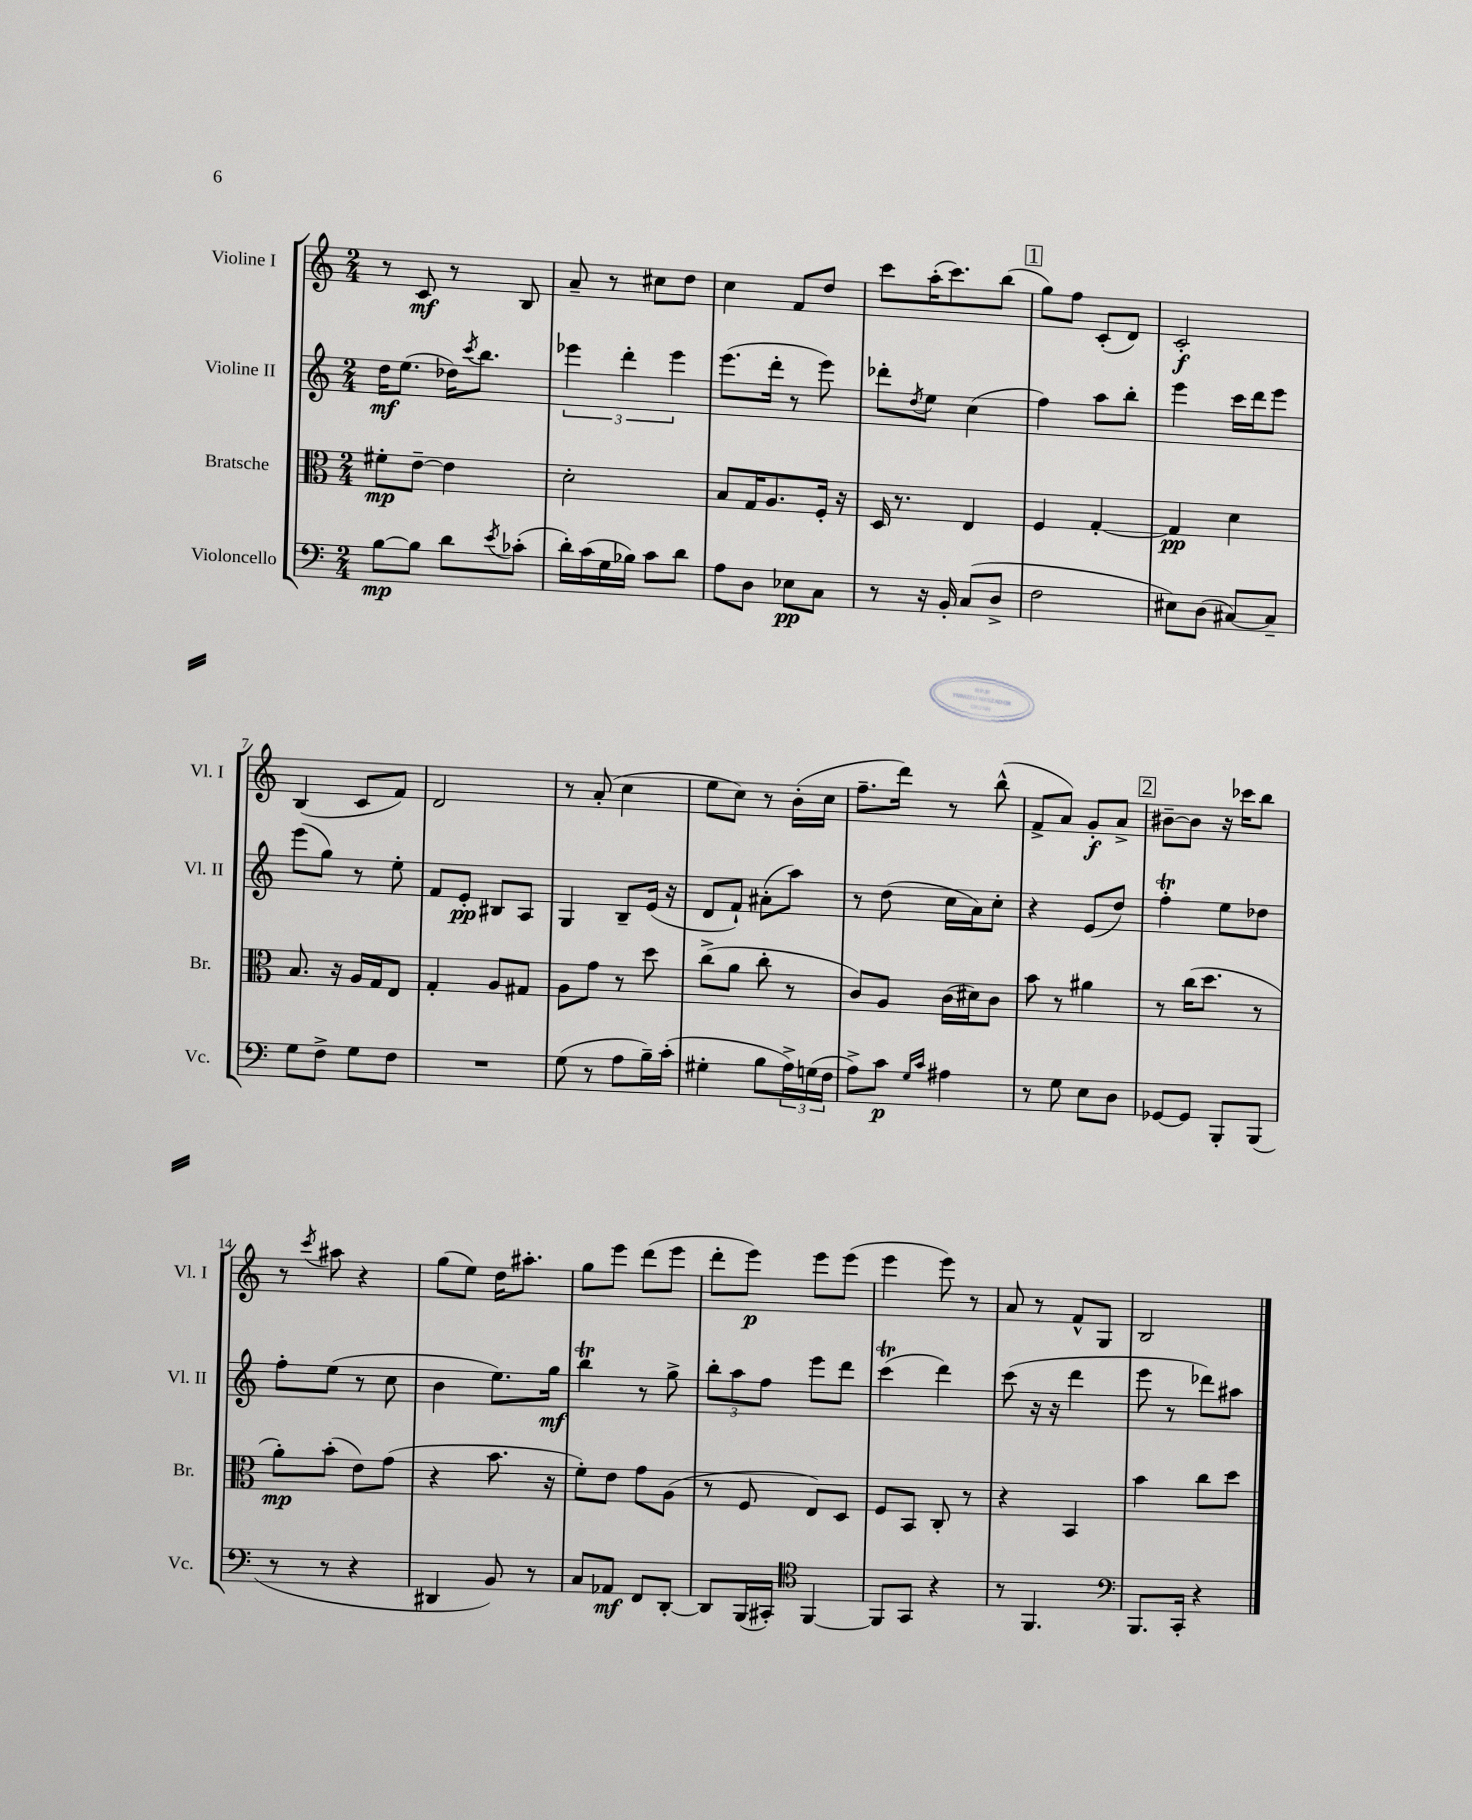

**kern	**dynam	**kern	**dynam	**kern	**dynam	**kern	**dynam
*part4	*part4	*part3	*part3	*part2	*part2	*part1	*part1
*staff4	*staff4	*staff3	*staff3	*staff2	*staff2	*staff1	*staff1
*I"Violoncello	*	*I"Bratsche	*	*I"Violine II	*	*I"Violine I	*
*I'Vc.	*	*I'Br.	*	*I'Vl. II	*	*I'Vl. I	*
*clefF4	*	*clefC3	*	*clefG2	*	*clefG2	*
*k[]	*	*k[]	*	*k[]	*	*k[]	*
*M2/4	*	*M2/4	*	*M2/4	*	*M2/4	*
=1	=1	=1	=1	=1	=1	=1	=1
[8B\L	mp	8f#X'\L	mp	16dd\KL	mf	8r	.
.	.	.	.	(8.ee\J	.	.	.
8B\J]	.	[8e~\J	.	.	.	8c/	mf
8d\L	.	4e\]	.	16dd-X\KL)	.	8r	.
.	.	.	.	8qccc/	.	.	.
.	.	.	.	8.bb\J	.	.	.
8qe/	.	.	.	.	.	.	.
(8c-X'\J	.	.	.	.	.	8B/	.
=2	=2	=2	=2	=2	=2	=2	=2
16d'\LL)	.	2d'\	.	6eee-X\	.	8a~/	.
(16c\	.	.	.	.	.	.	.
16G\	.	.	.	.	.	8r	.
.	.	.	.	6ddd'\	.	.	.
16B-X\JJ)	.	.	.	.	.	.	.
8c\L	.	.	.	.	.	8cc#X\L	.
.	.	.	.	6eee-\	.	.	.
8d\J	.	.	.	.	.	8dd\J	.
=3	=3	=3	=3	=3	=3	=3	=3
8A\L	.	8B/L	.	(8.eee\L	.	4cc\	.
8D\J	.	16G/K	.	.	.	.	.
.	.	8.A/	.	16ddd'\Jk	.	.	.
8E-X\L	pp	.	.	8r	.	8f/L	.
8C\J	.	16F'/Jk	.	8eee\)	.	8dd/J	.
.	.	16r	.	.	.	.	.
=4	=4	=4	=4	=4	=4	=4	=4
8r	.	16D/	.	8ddd-X'\L	.	8ccc\L	.
.	.	8.r	.	.	.	.	.
.	.	.	.	8qdd/	.	.	.
16r	.	.	.	8ee\J	.	(16aa'\K	.
16BB'/	.	.	.	.	.	8.ccc\)	.
(8C/L	.	4E/	.	(4cc\	.	.	.
8D^/J	.	.	.	.	.	(8bb\J	.
!!LO:REH:place=s1:t=1
=5	=5	=5	=5	=5	=5	=5	=5
2F\	.	4F/	.	4ff\)	.	8gg\L)	.
.	.	.	.	.	.	8ff\J	.
.	.	[4G'/	.	8aa\L	.	(8c'/L	.
.	.	.	.	8bb'\J	.	8d/J)	.
=6	=6	=6	=6	=6	=6	=6	=6
8E#X\L)	.	4G/]	pp	4eee\	.	2c'/	f
(8D\J	.	.	.	.	.	.	.
[8C#X/L)	.	4d\	.	16ccc\LL	.	.	.
.	.	.	.	16ddd\J	.	.	.
8C#~/J]	.	.	.	8eee\J	.	.	.
!!LO:LB:g=z
=7	=7	=7	=7	=7	=7	=7	=7
8G\L	.	8.B/	.	(8eee\L	.	(4B/	.
8F^\J	.	.	.	8gg\J)	.	.	.
.	.	16r	.	.	.	.	.
8G\L	.	16A/LL	.	8r	.	8c/L	.
.	.	16G/J	.	.	.	.	.
8F\J	.	8E/J	.	8ee'\	.	8f/J)	.
=8	=8	=8	=8	=8	=8	=8	=8
2r	.	4G'/	.	8f/L	.	2d/	.
.	.	.	.	8e'/J	pp	.	.
.	.	8A/L	.	8B#X/L	.	.	.
.	.	8G#X/J	.	8A/J	.	.	.
=9	=9	=9	=9	=9	=9	=9	=9
(8G\	.	8A\L	.	4G/	.	8r	.
8r	.	8g\J	.	.	.	(8a'/	.
8A\L	.	8r	.	8B~/L	.	4cc\	.
16B~\L)	.	8dd\	.	(16e/Jk	.	.	.
(16c'\JJ	.	.	.	16r	.	.	.
=10	=10	=10	=10	=10	=10	=10	=10
4G#X'\	.	(8cc^\L	.	8d/L	.	8ee\L	.
.	.	8a\J	.	8f`/J)	.	8cc\J)	.
8B\L	.	8cc'\	.	(8a#X'\L	.	8r	.
24A^\L)	.	8r	.	8aa\J)	.	(16b'\LL	.
(24Gn\	.	.	.	.	.	.	.
.	.	.	.	.	.	16cc\JJ	.
24F\JJ	.	.	.	.	.	.	.
=11	=11	=11	=11	=11	=11	=11	=11
8A^\L)	.	8c/L)	.	8r	.	8.ff~\L	.
8c\J	p	8A/J	.	(8dd\	.	.	.
.	.	.	.	.	.	16ddd\Jk)	.
16qqG/LL	.	.	.	.	.	.	.
16qqc/JJ	.	.	.	.	.	.	.
4A#X\	.	(16c\LL	.	16cc\LL	.	8r	.
.	.	16d#X\J)	.	16a\J)	.	.	.
.	.	8c\J	.	8cc'\J	.	(8bb^^\	.
=12	=12	=12	=12	=12	=12	=12	=12
8r	.	8b\	.	4r	.	8f^/L	.
8G\	.	8r	.	.	.	8a/J)	.
8E\L	.	4a#X\	.	(8e/L	.	8g'/L	f
8D\J	.	.	.	8dd/J)	.	8a^/J	.
!!LO:REH:place=s1:t=2
=13	=13	=13	=13	=13	=13	=13	=13
[8GG-X/L	.	8r	.	4ffT'\	.	[8b#X~\L	.
8GG-/J]	.	(16cc\KL	.	.	.	8b#\J]	.
.	.	8.dd\J	.	.	.	.	.
8BBB'/L	.	.	.	8ee\L	.	16r	.
.	.	.	.	.	.	16ccc-X\KL	.
(8BBB/J	.	8r	.	8dd-X\J	.	8bb\J	.
!!LO:LB:g=z
=14	=14	=14	=14	=14	=14	=14	=14
8r	.	8a'\L)	mp	8ff'\L	.	8r	.
.	.	.	.	.	.	8qccc/	.
8r	.	(8b'\J	.	(8ee\J	.	8aa#X\	.
4r	.	8e\L)	.	8r	.	4r	.
.	.	(8g\J	.	8cc\	.	.	.
=15	=15	=15	=15	=15	=15	=15	=15
4DD#X/	.	4r	.	4b\	.	(8gg\L	.
.	.	.	.	.	.	8ee\J)	.
8BB/)	.	8.b\	.	8.ee\L)	.	16dd\KL	.
.	.	.	.	.	.	8.aa#X'\J	.
8r	.	.	.	.	.	.	.
.	.	16r	.	16gg\Jk	mf	.	.
=16	=16	=16	=16	=16	=16	=16	=16
8C/L	.	8f'\L)	.	4bbt\	.	8gg\L	.
8AA-X/J	mf	8e\J	.	.	.	8eee\J	.
8FF/L	.	8g\L	.	8r	.	(8ddd\L	.
[8DD'/J	.	(8A\J	.	8gg^\	.	8eee\J	.
=17	=17	=17	=17	=17	=17	=17	=17
8DD/L]	.	8r	.	12bb'\L	.	8ddd'\L	.
.	.	.	.	12aa\	.	.	.
(16BBB/L	.	8F/	.	.	.	8eee\J)	p
.	.	.	.	12ff\J	.	.	.
16CC#X'/JJ)	.	.	.	.	.	.	.
*clefC4	*	*	*	*	*	*	*
[4FF/	.	8E/L)	.	8eee\L	.	8eee\L	.
.	.	8D/J	.	8ddd\J	.	(8eee\J	.
=18	=18	=18	=18	=18	=18	=18	=18
8FF/L]	.	8F/L	.	(4cccT\	.	4eee\	.
8GG/J	.	8BB/J	.	.	.	.	.
4r	.	8C'/	.	4ddd\)	.	8eee\)	.
.	.	8r	.	.	.	8r	.
=19	=19	=19	=19	=19	=19	=19	=19
8r	.	4r	.	(8ccc\	.	8a/	.
4.FF/	.	.	.	16r	.	8r	.
.	.	.	.	16r	.	.	.
.	.	4BB/	.	4ddd\	.	8f^^/L	.
.	.	.	.	.	.	8G/J	.
=20	=20	=20	=20	=20	=20	=20	=20
*clefF4	*	*	*	*	*	*	*
8.BBB/L	.	4b\	.	8eee\	.	2B/	.
.	.	.	.	8r	.	.	.
16CC'/Jk	.	.	.	.	.	.	.
4r	.	8cc\L	.	8ddd-X\L)	.	.	.
.	.	8dd\J	.	8aa#X\J	.	.	.
==	==	==	==	==	==	==	==
*-	*-	*-	*-	*-	*-	*-	*-
